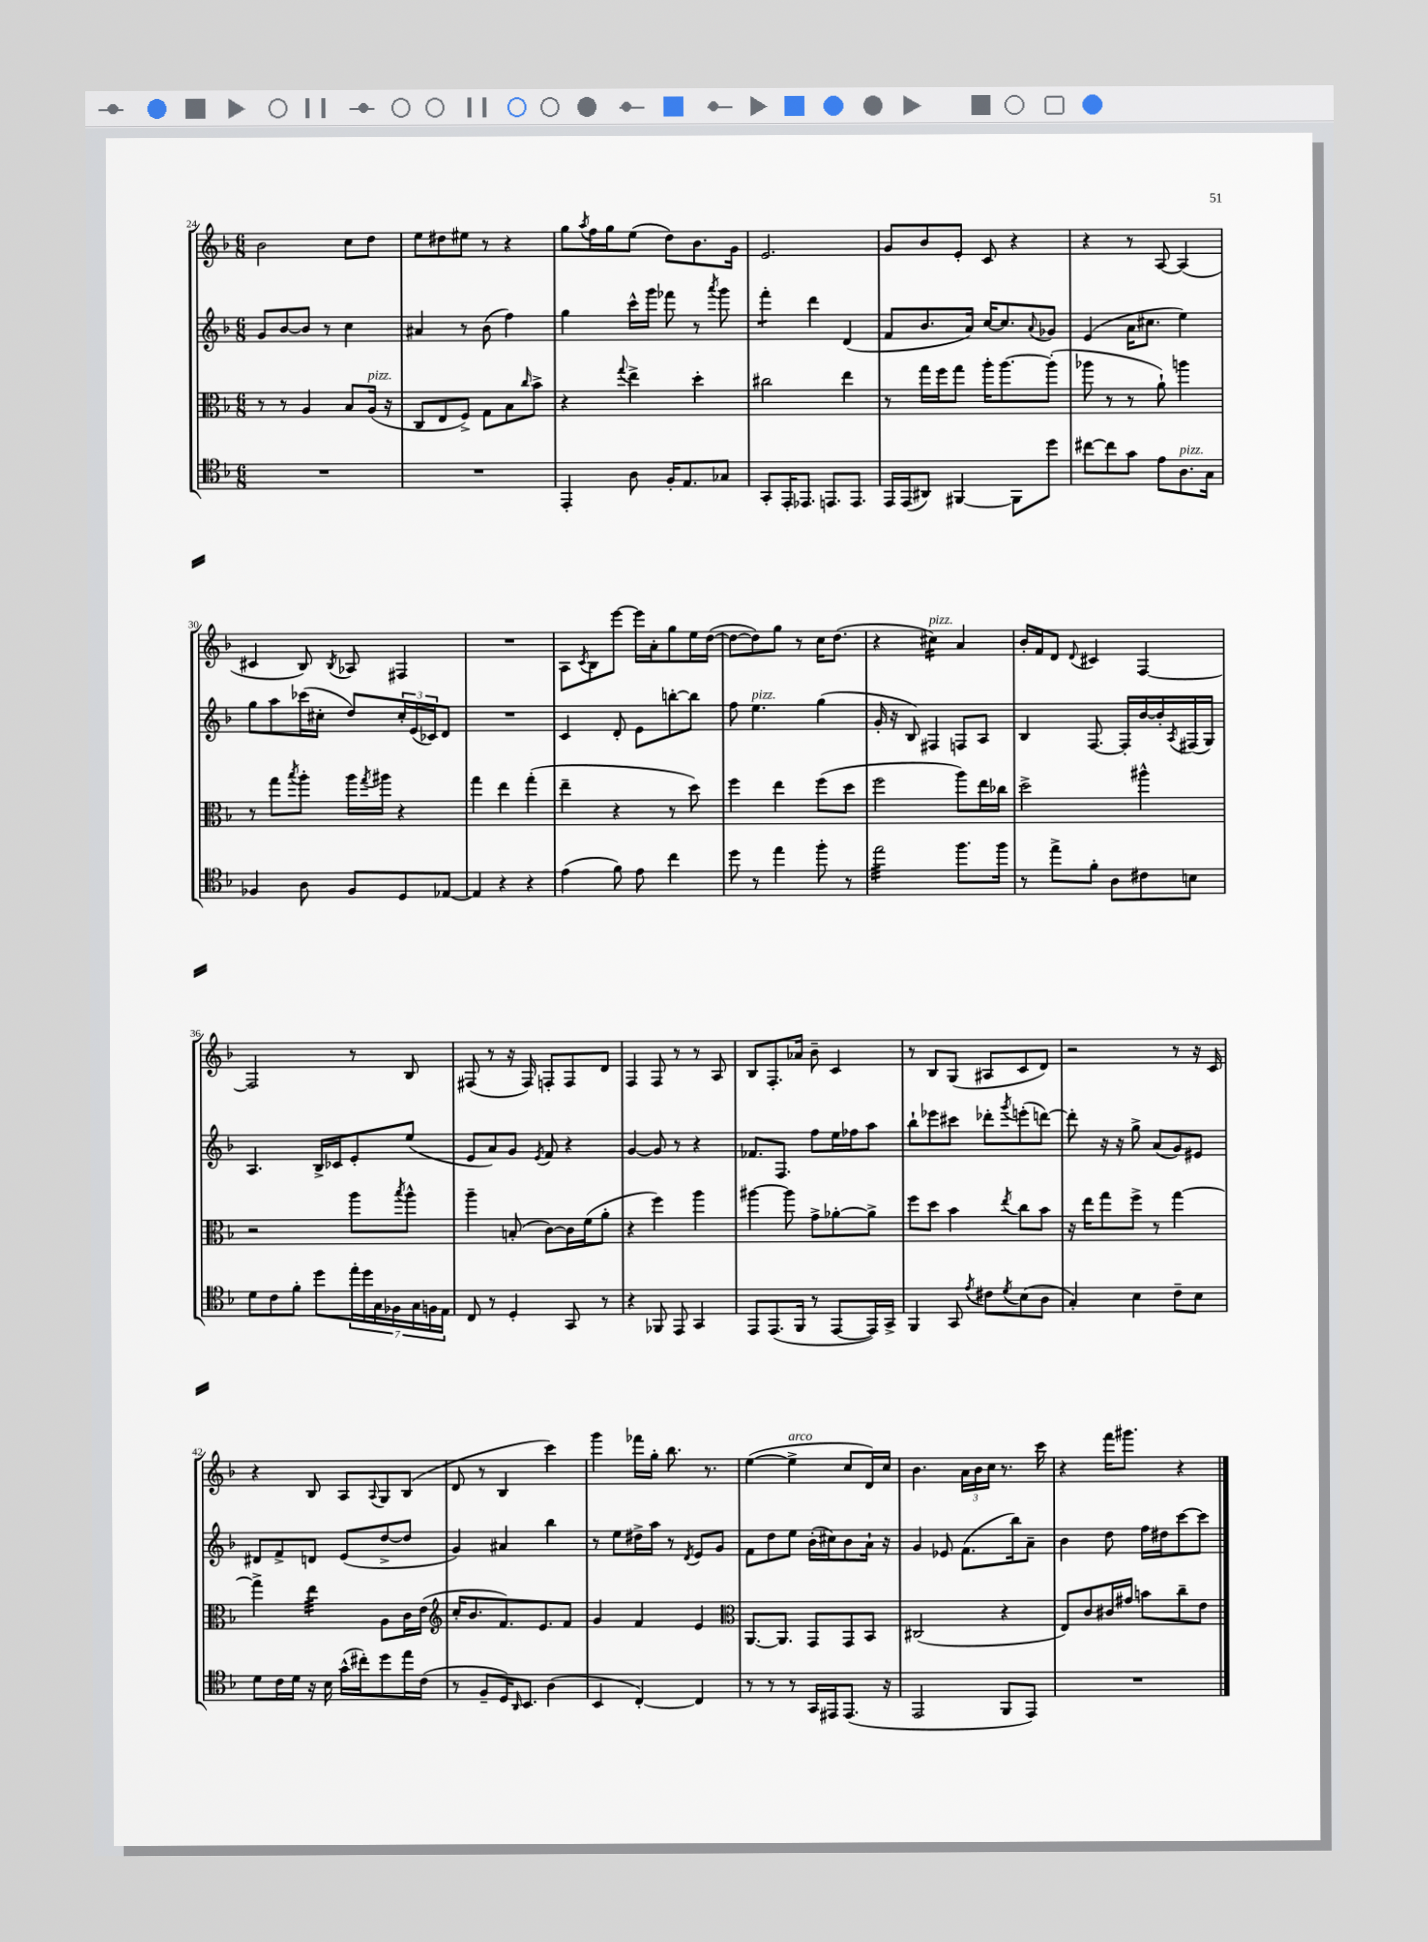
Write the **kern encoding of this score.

**kern	**kern	**kern	**kern
*staff4	*staff3	*staff2	*staff1
*clefC4	*clefC3	*clefG2	*clefG2
*k[b-]	*k[b-]	*k[b-]	*k[b-]
*M6/8	*M6/8	*M6/8	*M6/8
2.r	8r	8g/L	2b-\
.	8r	[8b-/	.
.	4A/	8b-/]J	.
.	.	8r	.
.	8B-/L	4cc\	8cc\L
.	(16A/Jk	.	8dd\J
.	16r	.	.
=	=	=	=
2.r	8C/L	4a#/	8ee\L
.	8E/	.	8dd#\
.	8F^/J)	8r	8ee#\J
.	8G\L	(8b-\	8r
.	8B-\	4ff\)	4r
.	16qqcc/	.	.
.	8b-^\J	.	.
=	=	=	=
4EE'/	4r	4gg\	8gg\L
.	.	.	8qaa/
.	.	.	16ff\L
.	.	.	16gg\J
.	8qqgg/	.	.
8A\	4ee^\	16ccc^^\LL	(8ee\J
.	.	16ggg\JJ	.
16F'/LK	.	8fff-\	8dd\L)
8.E/	.	.	.
.	4dd'\	8r	8.b-\
.	.	8qaaa/	.
8G-/J	.	8ggg\	.
.	.	.	16g\Jk
=	=	=	=
8GG'/L	2cc#\	4fff'\	2.e/
16EE'/K	.	.	.
8.EE-/J	.	.	.
.	.	4ddd\	.
8.EE/L	.	.	.
.	4ee\	(4d/	.
8.EE/J	.	.	.
=	=	=	=
16EE/LL	8r	8f/L	8g/L
(16EE/J	.	.	.
8AA#/J)	16gg\LL	8.b-/	8b-/
.	16ff\J	.	.
[4FF#/	8gg\J	.	8e'/J
.	.	16a/Jk)	.
.	16aa'\LK	[16cc/LK	8c/
.	[8.aa\	8.cc/]	.
8FF#\]L	.	.	4r
.	.	8qqa/	.
8dd\J	(8aa'\]J	8g-/J	.
=	=	=	=
[8cc#\L	8aa-\	(4e/	4r
8cc#\]	8r	.	.
8g\J	8r	16a\LK	8r
.	.	8.cc#\J	.
8e\L	8a`\)	.	[8A/
8.A\	4aa\	4ee\)	(4A/]
16G\Jk	.	.	.
=	=	=	=
4F-/	8r	8gg\L	4c#/
.	8gg\L	8aa\	.
.	8qbb-/	.	.
8A\	8aa'\J	(16ccc-\L	8B-/)
.	.	16cc#'\JJ	.
.	.	.	8qB-/
8F-/L	16aa\LL	8dd/L)	8A-/
.	8qgg/	.	.
.	16aa#\JJ	.	.
8D/	4r	24cc#'/L	4F#/
.	.	(24e/	.
.	.	24c-/J)	.
[8E-/J	.	8d/J	.
=	=	=	=
4E-/]	4gg\	2.r	2.r
4r	4ee\	.	.
4r	(4gg'\	.	.
=	=	=	=
(4e\	4ee~\	4c/	8A\L
.	.	.	8qc/
.	.	.	8B-\
8f\)	4r	8d'/	[8eee\J
8e\	.	8e\L	16eee\]LL
.	.	.	16a'\J
4cc\	8r	[8bb'\	8gg\
.	8dd\)	8bb\]J	16ee\L
.	.	.	([16dd\JJ
=	=	=	=
8dd\	4ff\	8ff\	8dd\_L
8r	.	4.ee\	8dd\])
4ee\	4ee\	.	8gg\J
.	.	.	8r
8ff'\	(8ff\L	(4gg\	16cc\LK
.	.	.	(8.dd\J
8r	8dd\J	.	.
=	=	=	=
2ee\	2ff\	16g'/	4r
.	.	16r	.
.	.	8B-/)	.
.	.	4F#/	4cc#\)
8.ff\L	8aa\L)	8F/L	4a/
.	16ee\L	8A/J	.
16ff\Jk	16cc-\JJ	.	.
=	=	=	=
8r	2dd^\	4B-/	16b-'/LL
.	.	.	16f/J
8ee^\L	.	.	8d/J
.	.	.	8qqd/
8f'\J	.	[8.F/	4c#/
8A\L	.	.	.
.	.	16F'/]LL	.
8c#\	4aa#^^\	[16b-/	[4F/
.	.	16b-'/]	.
.	.	8qA/	.
8B\J	.	(16F#/	.
.	.	16G/JJ)	.
=	=	=	=
8d\L	2r	4.A/	2F/]
8c\	.	.	.
8f'\J	.	.	.
8dd\L	.	16B-^/LL	.
.	.	16c-/J	.
28ee'\L	8aa\L	8e'/	8r
28dd\	.	.	.
28G\	.	.	.
28F-\	.	.	.
.	8qbb-/	.	.
.	8aa^^\J	(8ee/J	8B-/
28G\	.	.	.
28F\	.	.	.
28E\JJ	.	.	.
=	=	=	=
8C/	4aa~\	8e/L	(8F#/
8r	.	8a/)	8r
4D'/	(8B'/	8g/J	16r
.	.	.	16F#/)
.	.	8qe/	.
.	[8c\L)	8f/	8F'/L
8GG/	16c\]L	4r	8F/
.	(16f\J	.	.
8r	8a'\J	.	8d/J
=	=	=	=
4r	4r	[4g/	4F/
8FF-/	4ff\)	8g/]	8F/
8EE/	.	8r	8r
4GG/	4aa\	4r	8r
.	.	.	8A/
=	=	=	=
8EE/L	[4aa#\	8.f-/L	8B-/L
(8.EE/	.	.	8.F'/
.	.	8.F/J	.
.	8aa#\]	.	.
16FF/Jk	.	.	16a-/Jk
8r	8g^\L	8ff\L	8b-~\
[8EE/L	[8a-'\	16ee\L	4c/
.	.	16ff-\J	.
16EE/]L)	8a-^\]J	8aa\J	.
16GG^/JJ	.	.	.
=	=	=	=
4FF/	8ff\L	8bb-`\L	8r
.	8dd\J	8eee-\	8B-/L
8GG/	4b-\	8ccc#\J	(8G/J
8qe/	.	.	.
8c#\L	.	8ddd-'\L	8A#/L
8qd/	8qee/	8qggg/	.
(8B-\	8cc\L	(8eee'\	8c/
8A\J	8b-\J	[8ddd\J)	8d/J)
=	=	=	=
4G'/)	16r	8ddd'\]	2r
.	16ee\LK	.	.
.	8gg\	16r	.
.	.	16r	.
4B-\	8ff^\J	8gg^\	.
.	8r	(8a/L	.
8c~\L	[4gg\	8g/)	8r
8B-\J	.	8e#/J	16r
.	.	.	16c/
=	=	=	=
8d\L	4gg^\]	8d#/L	4r
16c\L	.	8f^/	.
16d\JJ	.	.	.
16r	4ee\	8d/J	8B-/
16B-\	.	.	.
(16g^^\LL	.	(8e/L	8A/L
16cc#'\J)	.	.	.
.	.	.	8qqA/
8dd\	8A\L	[8dd^/	8G/
16ee\L	16c\L	8dd/]J	(8B-/J
(16c\JJ	(16e\JJ	.	.
=	=	=	=
*	*clefG2	*	*
8r	16cc'/LK	4g/)	8d/
.	8.b-/	.	.
8F~/L	.	.	8r
16D/K)	8.f/)	4a#/	4B-/
16qqAA/	.	.	.
8.BB-/J	.	.	.
.	8.e/	.	.
(4A\	.	4bb-\	4ccc\)
.	8f/J	.	.
=	=	=	=
4BB-/	4g/	8r	4ggg\
.	.	8ee\L	.
[4C'/)	4f/	16dd#^\L	16fff-\LL
.	.	16aa\JJ	16gg'\JJ
.	.	8r	8.bb-\
.	.	8qd/	.
4C/]	4e/	8e/L	.
.	.	.	8.r
.	.	8g/J	.
=	=	=	=
*	*clefC3	*	*
8r	[8.AA/L	8f\L	([4ee\
8r	.	8dd\	.
.	8.AA/]J	.	.
8r	.	8ee\J	4ee^\]
16GG/LL	8GG/L	(16b-'\LL	.
16EE#/J	.	16cc#\J)	.
(8.EE#/J	8GG/	8b-\	8cc/L
.	8BB-/J	16a`\Jk	16d/L)
16r	.	16r	16cc/JJ
=	=	=	=
2EE/	(2C#/	4g/	4.b-\
.	.	8e-/	.
.	.	(8.f\L	24a\LL
.	.	.	24b-\
.	.	.	24cc\JJ
8FF/L	4r	.	8.r
.	.	16bb-\k)	.
8EE/J)	.	8a~\J	.
.	.	.	16ccc\
=	=	=	=
2.r	8E/L)	4b-\	4r
.	8c/	.	.
.	16c#/L	8dd\	16fff\LK
.	16g#/JJ	.	8.ggg#\J
.	8b\L	16ff\LL	.
.	.	16dd#\J	.
.	8cc~\	[8ccc\	4r
.	8e\J	8ccc\]J	.
==	==	==	==
*-	*-	*-	*-
